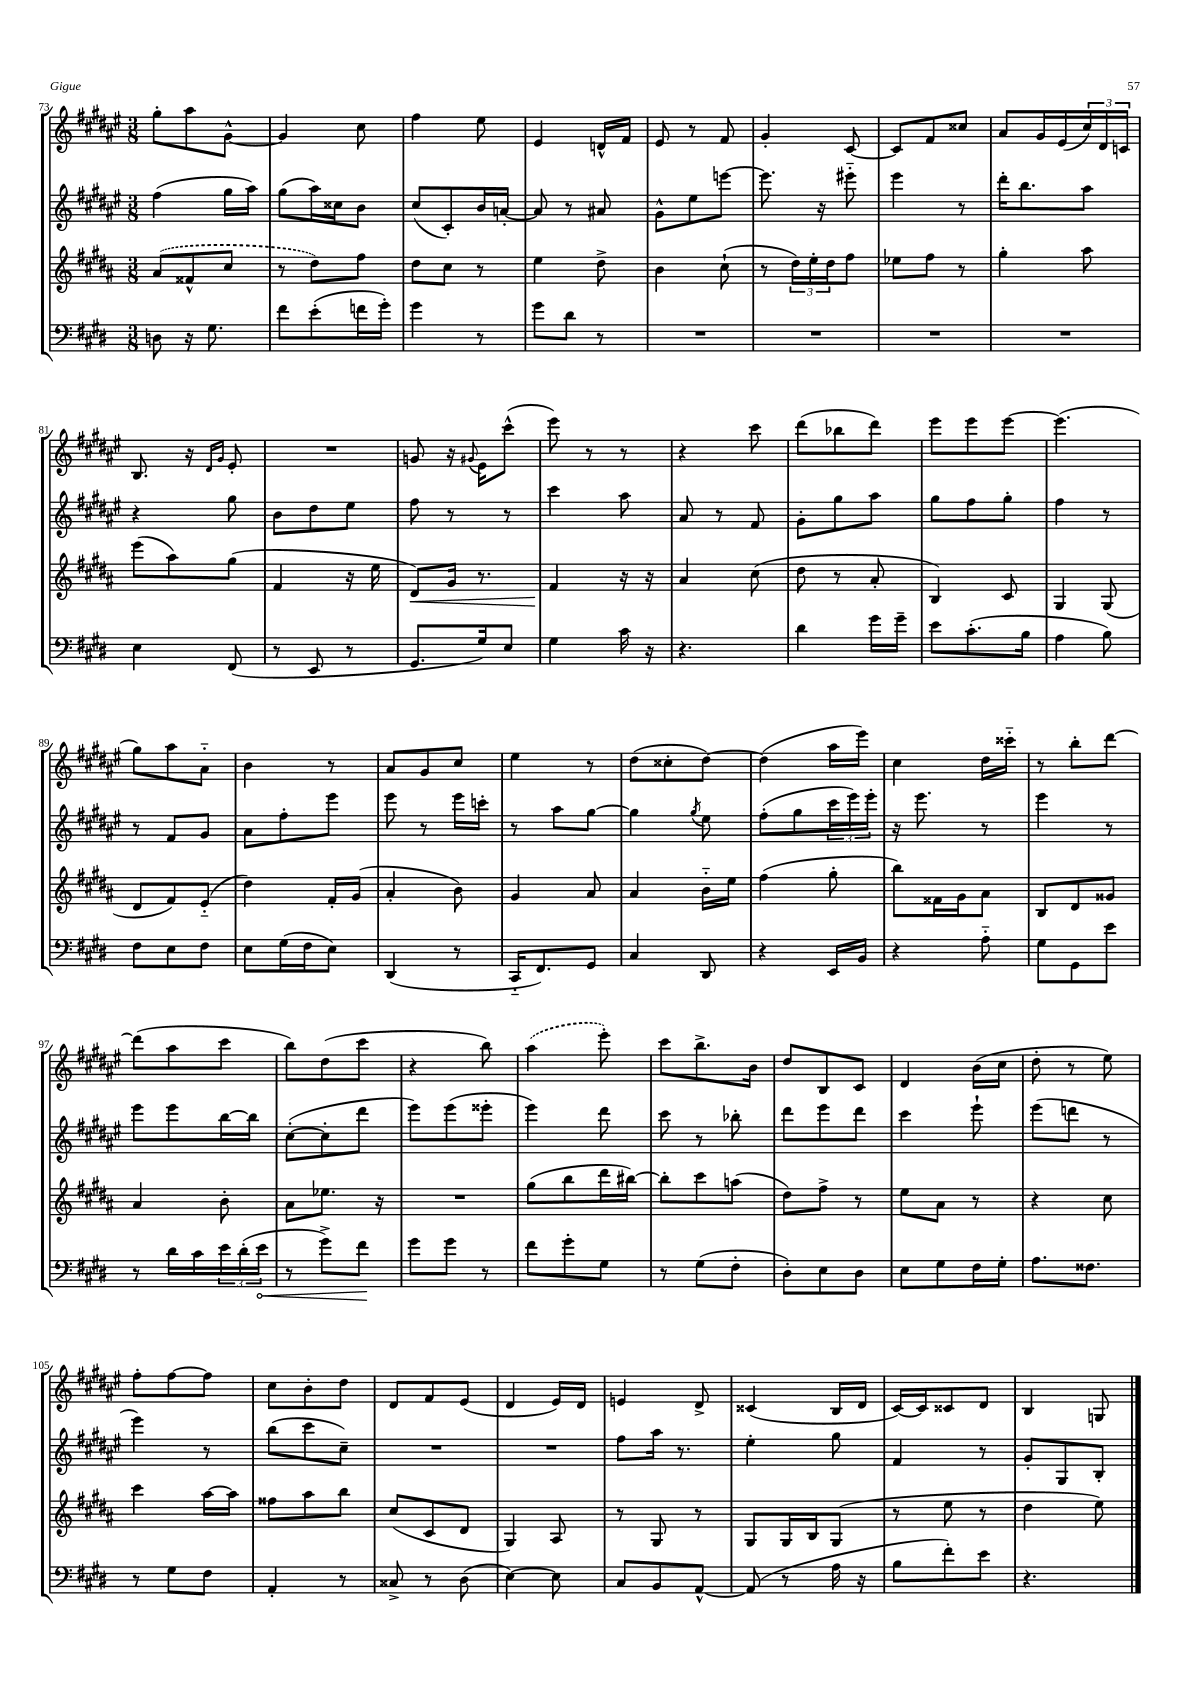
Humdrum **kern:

**kern	**dynam	**kern	**dynam	**kern	**kern
*part4	*part4	*part3	*part3	*part2	*part1
*staff4	*staff4	*staff3	*staff3	*staff2	*staff1
*clefF4	*	*clefG2	*	*clefG2	*clefG2
*k[f#c#g#d#]	*	*k[f#c#g#d#a#]	*	*k[f#c#g#d#a#e#]	*k[f#c#g#d#a#e#]
*M3/8	*	*M3/8	*	*M3/8	*M3/8
=73	=73	=73	=73	=73	=73
8Dn\	.	(8a#/L	.	(4ff#\	8gg#'\L
16r	.	8f##X^^/	.	.	8aa#\
8.G#\	.	.	.	.	.
.	.	8cc#/J	.	16gg#\LL	[8g#^^\J
.	.	.	.	16aa#\JJ)	.
=74	=74	=74	=74	=74	=74
8f#\L	.	8r	.	(8gg#\L	4g#/]
(8e'\	.	8dd#\L)	.	16aa#\L)	.
.	.	.	.	16cc##X\J	.
16fn\L	.	8ff#\J	.	8b\J	8cc#\
16g#'\JJ)	.	.	.	.	.
=75	=75	=75	=75	=75	=75
4g#\	.	8dd#\L	.	(8cc#/L	4ff#\
.	.	8cc#\J	.	8c#'/)	.
8r	.	8r	.	16b/L	8ee#\
.	.	.	.	[16an'/JJ	.
=76	=76	=76	=76	=76	=76
8g#\L	.	4ee\	.	8a/]	4e#/
8d#\J	.	.	.	8r	.
8r	.	8dd#^\	.	8a#X/	16dn^^/LL
.	.	.	.	.	16f#/JJ
=77	=77	=77	=77	=77	=77
4.r	.	4b\	.	8g#^^\L	8e#/
.	.	.	.	8ee#\	8r
.	.	(8cc#`\	.	[8eeen\J	8f#/
=78	=78	=78	=78	=78	=78
4.r	.	8r	.	8.eee\]	4g#'/
.	.	24dd#\LL)	.	.	.
.	.	24ee'\	.	.	.
.	.	.	.	16r	.
.	.	24dd#\J	.	.	.
.	.	8ff#\J	.	8eee#X\	[8c#/
=79	=79	=79	=79	=79	=79
4.r	.	8ee-X\L	.	4eee#\	8c#/L]
.	.	8ff#\J	.	.	8f#/
.	.	8r	.	8r	8cc##X/J
=80	=80	=80	=80	=80	=80
4.r	.	4gg#'\	.	16ddd#'\KL	8a#/L
.	.	.	.	8.bb\	.
.	.	.	.	.	16g#/L
.	.	.	.	.	(16e#/
.	.	8aa#\	.	8aa#\J	24cc#/)
.	.	.	.	.	24d#/
.	.	.	.	.	24cn/JJ
!!LO:LB:g=z
=81	=81	=81	=81	=81	=81
4E\	.	(8eee\L	.	4r	8.B/
.	.	8aa#\)	.	.	.
.	.	.	.	.	16r
.	.	.	.	.	16qqd#/LL
.	.	.	.	.	16qqg#/JJ
(8FF#/	.	(8gg#\J	.	8gg#\	8e#'/
=82	=82	=82	=82	=82	=82
8r	.	4f#/	.	8b\L	4.r
8EE/	.	.	.	8dd#\	.
8r	.	16r	.	8ee#\J	.
.	.	16ee\	.	.	.
=83	=83	=83	=83	=83	=83
!	!	!	!LO:HP:b	!	!
8.GG#/L	.	8d#/L)	<	8ff#\	8gn/
.	.	16g#/Jk	.	8r	16r
.	.	.	.	.	8qqg#X/
16G#/k)	.	8.r	.	.	16e#\KL
8E/J	.	.	.	8r	(8ccc#^^\J
=84	=84	=84	=84	=84	=84
4G#\	.	4f#/	.	4ccc#\	8eee#\)
.	.	.	.	.	8r
16c#\	.	16r	[	8aa#\	8r
16r	.	16r	.	.	.
=85	=85	=85	=85	=85	=85
4.r	.	4a#/	.	8a#/	4r
.	.	.	.	8r	.
.	.	(8cc#\	.	8f#/	8ccc#\
=86	=86	=86	=86	=86	=86
4d#\	.	8dd#\	.	8g#'\L	(8ddd#\L
.	.	8r	.	8gg#\	8bb-X\
16g#\LL	.	8a#'/	.	8aa#\J	8ddd#\J)
16g#~\JJ	.	.	.	.	.
=87	=87	=87	=87	=87	=87
8e\L	.	4B/)	.	8gg#\L	8eee#\L
(8.c#'\	.	.	.	8ff#\	8eee#\
.	.	8c#/	.	8gg#'\J	[8eee#\J
16B\Jk	.	.	.	.	.
=88	=88	=88	=88	=88	=88
4A\	.	4G#/	.	4ff#\	(4.eee#\]
8B\)	.	(8G#/	.	8r	.
!!LO:LB:g=z
=89	=89	=89	=89	=89	=89
8F#\L	.	8d#/L	.	8r	8gg#\L)
8E\	.	8f#/)	.	8f#/L	8aa#\
8F#\J	.	(8e/J	.	8g#/J	8a#\J
=90	=90	=90	=90	=90	=90
8E\L	.	4dd#\)	.	8a#\L	4b\
(16G#\L	.	.	.	8ff#'\	.
16F#\J	.	.	.	.	.
8E\J)	.	16f#'/LL	.	8eee#\J	8r
.	.	(16g#/JJ	.	.	.
=91	=91	=91	=91	=91	=91
(4DD#/	.	4a#'/	.	8eee#\	8a#/L
.	.	.	.	8r	8g#/
8r	.	8b\)	.	16eee#\LL	8cc#/J
.	.	.	.	16cccn'\JJ	.
=92	=92	=92	=92	=92	=92
16CC#/KL	.	4g#/	.	8r	4ee#\
8.FF#/)	.	.	.	.	.
.	.	.	.	8aa#\L	.
8GG#/J	.	8a#/	.	[8gg#\J	8r
=93	=93	=93	=93	=93	=93
4C#/	.	4a#/	.	4gg#\]	(8dd#\L
.	.	.	.	.	8cc##X'\
.	.	.	.	8qgg#/	.
8DD#/	.	16b\LL	.	8ee#\	[8dd#\J)
.	.	16ee\JJ	.	.	.
=94	=94	=94	=94	=94	=94
4r	.	(4ff#\	.	(8ff#'\L	(4dd#\]
.	.	.	.	8gg#\	.
16EE/LL	.	8gg#'\	.	24ccc#\L	16aa#\LL
.	.	.	.	24eee#\)	.
16BB/JJ	.	.	.	.	16eee#\JJ)
.	.	.	.	24eee#'\JJ	.
=95	=95	=95	=95	=95	=95
4r	.	8bb\L)	.	16r	4cc#\
.	.	.	.	8.eee#\	.
.	.	16f##X\L	.	.	.
.	.	16g#\J	.	.	.
8A\	.	8a#\J	.	8r	16dd#\LL
.	.	.	.	.	16ccc##X\JJ
=96	=96	=96	=96	=96	=96
8G#\L	.	8B/L	.	4eee#\	8r
8GG#\	.	8d#/	.	.	8bb'\L
8e\J	.	8g##X/J	.	8r	[8ddd#\J
!!LO:LB:g=z
=97	=97	=97	=97	=97	=97
8r	.	4a#/	.	8eee#\L	(8ddd#\L]
16d#\LL	.	.	.	8eee#\	8aa#\
16c#\	.	.	.	.	.
24e\	.	8b'\	.	[16bb\L	8ccc#\J
(24d#'\	.	.	.	.	.
.	.	.	.	16bb\JJ]	.
!	!LO:HP:b	!	!	!	!
24e\JJ	<	.	.	.	.
=98	=98	=98	=98	=98	=98
8r	.	8a#\L	.	([8cc#'\L	8bb\L)
8g#^\L)	.	8.ee-X\J	.	8cc#'\]	(8dd#\
8f#\J	.	.	.	8ddd#\J	8ccc#\J
.	.	16r	.	.	.
.	[	.	.	.	.
=99	=99	=99	=99	=99	=99
8g#\L	.	4.r	.	8eee#\L)	4r
8g#\J	.	.	.	(8eee#\	.
8r	.	.	.	8eee##X'\J	8bb\)
=100	=100	=100	=100	=100	=100
8f#\L	.	(8gg#\L	.	4eee#\)	(4aa#\
8g#'\	.	8bb\	.	.	.
8G#\J	.	16ddd#\L	.	8ddd#\	8eee#'\)
.	.	[16bb#X\JJ)	.	.	.
=101	=101	=101	=101	=101	=101
8r	.	8bb#'\L]	.	8ccc#\	8ccc#\L
(8G#\L	.	8ccc#\	.	8r	8.bb^\
8F#'\J	.	(8aan\J	.	8bb-X'\	.
.	.	.	.	.	16b\Jk
=102	=102	=102	=102	=102	=102
8D#'\L)	.	8dd#\L)	.	8ddd#\L	8dd#/L
8E\	.	8ff#^\J	.	8eee#\	8B/
8D#\J	.	8r	.	8ddd#\J	8c#/J
=103	=103	=103	=103	=103	=103
8E\L	.	8ee\L	.	4ccc#\	4d#/
8G#\	.	8a#\J	.	.	.
16F#\L	.	8r	.	8eee#`\	(16b\LL
16G#'\JJ	.	.	.	.	16cc#\JJ
=104	=104	=104	=104	=104	=104
8.A\L	.	4r	.	(8eee#\L	8dd#'\
.	.	.	.	8dddn\J	8r
8.F##X\J	.	.	.	.	.
.	.	8cc#\	.	8r	8ee#\)
!!LO:LB:g=z
=105	=105	=105	=105	=105	=105
8r	.	4ccc#\	.	4eee#\)	8ff#'\L
8G#\L	.	.	.	.	[8ff#\
8F#\J	.	[16aa#\LL	.	8r	8ff#\J]
.	.	16aa#\JJ]	.	.	.
=106	=106	=106	=106	=106	=106
4AA'/	.	8ff##X\L	.	(8bb\L	8cc#\L
.	.	8aa#\	.	8ccc#\	8b'\
8r	.	8bb\J	.	8cc#~\J)	8dd#\J
=107	=107	=107	=107	=107	=107
8C##X^/	.	(8cc#/L	.	4.r	8d#/L
8r	.	8c#/	.	.	8f#/
(8D#\	.	8d#/J	.	.	(8e#/J
=108	=108	=108	=108	=108	=108
[4E\)	.	4G#/)	.	4.r	4d#/
8E\]	.	8A#/	.	.	16e#/LL)
.	.	.	.	.	16d#/JJ
=109	=109	=109	=109	=109	=109
8C#/L	.	8r	.	8ff#\L	4en/
8BB/	.	8G#/	.	16aa#\Jk	.
.	.	.	.	8.r	.
[8AA^^/J	.	8r	.	.	8d#^/
=110	=110	=110	=110	=110	=110
(8AA/]	.	8G#/L	.	4ee#'\	(4c##X/
8r	.	16G#/L	.	.	.
.	.	16B/J	.	.	.
16A\	.	(8G#/J	.	8gg#\	16B/LL
16r	.	.	.	.	16d#/JJ
=111	=111	=111	=111	=111	=111
8B\L	.	8r	.	4f#/	[16c#/LL)
.	.	.	.	.	16c#/J]
8f#'\)	.	8ee\	.	.	8c##X/
8e\J	.	8r	.	8r	8d#/J
=112	=112	=112	=112	=112	=112
4.r	.	4dd#\	.	8g#'/L	4B/
.	.	.	.	8G#/	.
.	.	8ee\)	.	8B'/J	8Gn/
==	==	==	==	==	==
*-	*-	*-	*-	*-	*-
